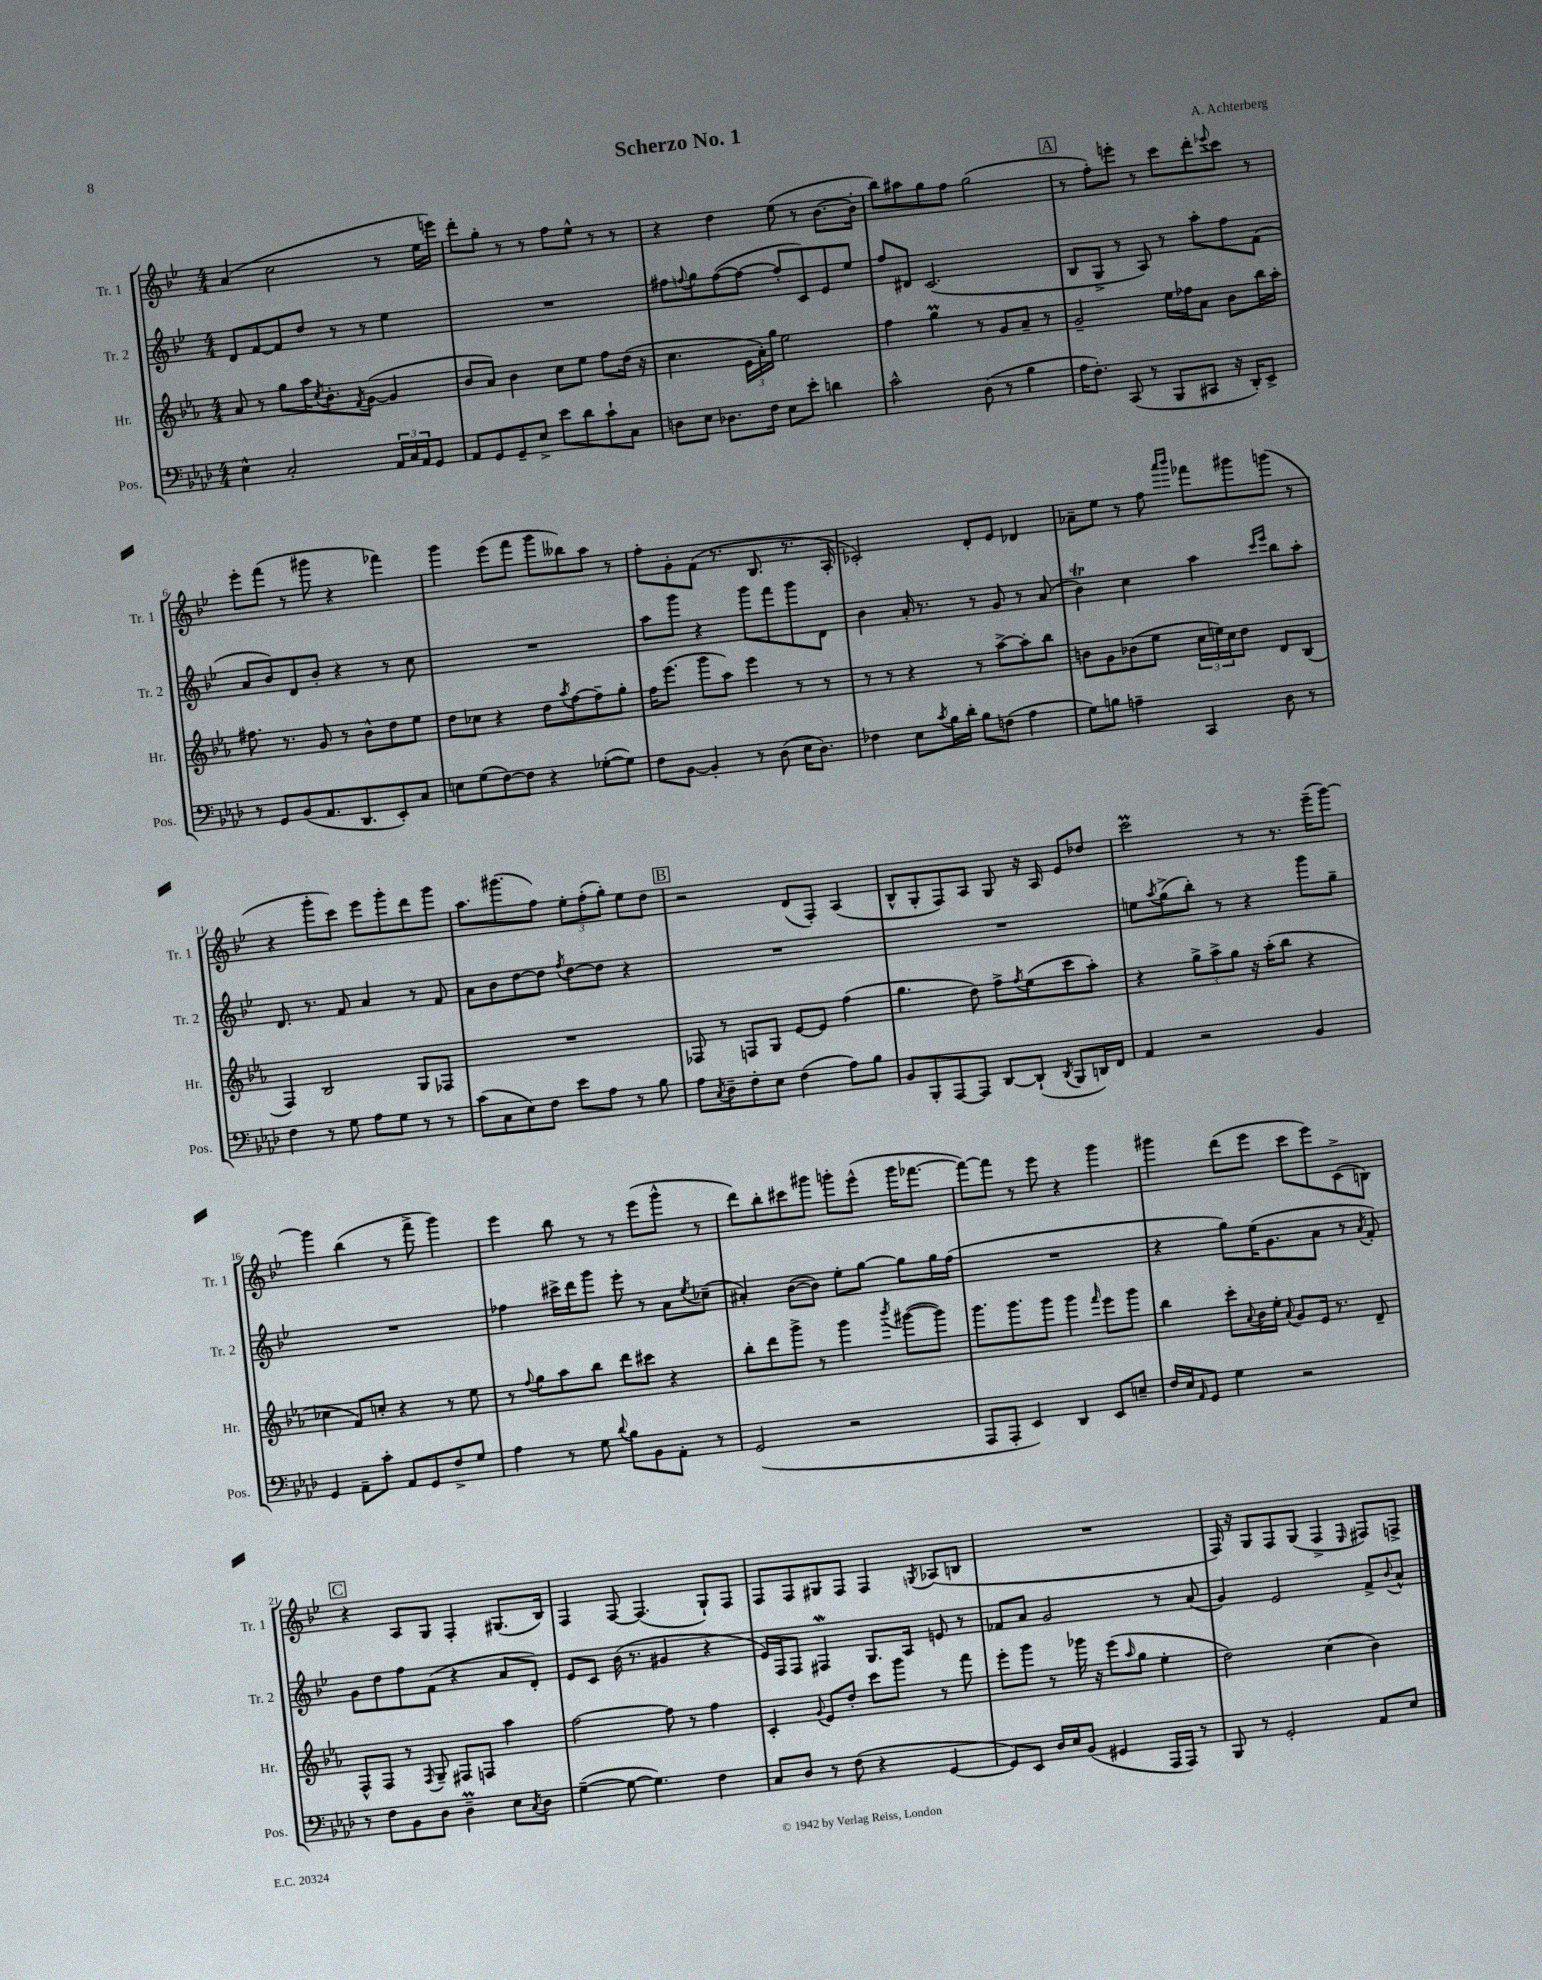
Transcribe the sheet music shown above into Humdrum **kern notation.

**kern	**kern	**kern	**kern
*staff4	*staff3	*staff2	*staff1
*clefF4	*clefG2	*clefG2	*clefG2
*k[b-e-a-d-]	*k[b-e-a-]	*k[b-e-]	*k[b-e-]
*M4/4	*M4/4	*M4/4	*M4/4
4E-^^\	8a-/	8d/L	(4a/
.	8r	[8f/	.
2C'/	8gg\L	8f/]	2cc\
.	16aa-\K	8dd/J	.
.	8qcc/	.	.
.	8.b-'\	.	.
.	.	8r	.
.	8qf/	.	.
.	([8g\J	8r	.
24AA-/LL	4g/]	4ee-\	8r
24C/	.	.	.
24AA-/J	.	.	.
8GG/J	.	.	16ee-\LL
.	.	.	16eee\JJ)
=	=	=	=
8AA-/L	8b-/L	1r	8ddd'\L
8GG/	8a-/J)	.	8gg'\J
8GG~/	4b-\	.	8r
8E-^/J	.	.	8r
8e-\L	8cc\L	.	8ff\L
8d-\	8ee-\J	.	8ee-^^\J
8c`\	8ff\L	.	8r
8C\J	(16dd\Jk	.	8r
.	16r	.	.
=	=	=	=
8D\L	4.cc\	8ff#\L	4r
.	.	8qqff/	.
8E-\J	.	8gg\	.
8.D-\L	.	([8ff\	4dd\
.	24e-\LL	8ff\_J	.
.	24a-'\)	.	.
16F\Jk	.	.	.
.	24gg\JJ	.	.
8E-\L	2ee-\	8ff'/]L	(8ee-\
8e-'\J	.	8c/)	8r
4d\	.	8e-/	[8.b-\L
.	.	8ee-/J	.
.	.	.	16b-'\]Jk
=	=	=	=
2c^^\	4ff\	8ff/L	8bb-\L)
.	.	8d#/J	8aa#\
.	4gg\	(2.c/	8gg\
.	.	.	8ff\J
(8D-\	8r	.	(2gg\
8r	8g/L	.	.
4B-\	8a-~/J	.	.
.	8r	.	.
=	=	=	=
16A-\LK	2g~/	8B-/L	8r
8.F'\J)	.	.	.
.	.	8G^/J	8ff'\L)
(8CC/	.	8r	8eee'\J
8r	.	8A/)	8r
8BBB-/L	16ee-\LL	8r	8ccc\L
.	16ff-\J	.	.
8CC#/J	8a-\J	8aa'\L	8ddd'\
.	.	.	8qqeee-/
16r	8b-\L	8ff\	8ccc\J
16DD-'/LK)	.	.	.
8EE-^/J	16bb-\L	(8f\J	8r
.	16aa-'\JJ	.	.
=	=	=	=
8r	8.ff#\	8a/L	8eee-'\L
8GG/L	.	8b-/)	(8fff\J
.	8.r	.	.
(8BB-/	.	8d/	8r
8.AA-/	8g/	8b-'/J	8ggg#\
.	8r	4r	4r
8.DD-/	.	.	.
.	8b-^^\L	.	.
8EE-'/)	8dd\	8r	4fff-\)
8C/J	8ee-\J	8cc\	.
=	=	=	=
8E\L	8dd\L	1r	4ggg\
(8G\	8cc-\J	.	.
[8F\)	4r	.	(8eee-\L
8F\]J	.	.	8fff\J
4r	8dd\L	.	8ggg\L
.	8qaa-/	.	.
.	[8ff\	.	8bb--\)
([8G-'\L	8ff~\]	.	8aa\J
8G-\]J)	8gg'\J	.	8r
=	=	=	=
8F\L	16ff\LK	8aa\L	8ff'\L
.	(8.eee-\J	.	.
[8BB-\J	.	8ggg\J	8g'\
4BB-'/]	8ggg\L	4r	(8f\J
.	8aa-\J)	.	8.r
8r	4eee-\	8ggg\L	.
.	.	.	8.B-/
(8D-\	.	8fff\	.
16E-\LK	8r	8ggg\	8.r
8.D-\J)	.	.	.
.	8r	8d\J	.
.	.	.	16A'/
=	=	=	=
4F-\	8r	4b-\	2c-'/)
.	8r	.	.
8E-\L	4r	16a'/	.
.	.	8.r	.
8qc/	.	.	.
16B-\L	.	.	.
16d-'\JJ	.	.	.
8B-\L	8r	8r	8d'/L
(8F\J	[8aa-^\L	8g/	8e-/J
4A-\	8aa-'\]	8r	4d-/
.	8bb-\J	(8a/	.
=	=	=	=
8G\L)	8b\L	4b-\)	8a-~\L
8B\J	8g\	.	8ee-\J
4A~\	(8b-\	4cc\	8r
.	8ee-\J	.	8ff\
.	.	.	16qqaaa/LL
.	.	.	16qqbbb-/JJ
4CC/	24cc\LL	4aa\	8fff-\L
.	24ee\)	.	.
.	24cc\J	.	.
.	8dd\J	.	8ggg#\
.	.	16qqccc/LL	.
.	.	16qqeee-/JJ	.
8D-\	8d/L	8bb-\L	(8ggg\J
8r	(8B-/J	8aa'\J	8r
=	=	=	=
4F\	4F/)	8.d/	4r
.	.	8.r	.
8r	2B-/	.	8ggg'\L
8G\	.	8f/	8ccc\J)
8A-\L	.	4a/	8eee-\L
8G\J	.	.	8ggg'\
8r	8G/L	8r	8ddd\
8r	8F-/J	8f/	8ggg\J
=	=	=	=
(8c\L	1r	8a\L	8.aa\L
8C\	.	8b-\	.
.	.	.	(8.ggg#\
8E-\)	.	[8dd\	.
8F\J	.	8dd\]J	8ff\J)
.	.	8qff/	.
8e-\L	.	[8dd\L	12ee-'\L
.	.	.	(12ff'\
8A-\J	.	8dd\]J	.
.	.	.	12gg'\J)
8r	.	4r	8ee-\L
8B-\	.	.	8dd\J
=	=	=	=
8A-\L	8F-/	1r	2r
8qC/	.	.	.
8D-~\	8r	.	.
8F'\	8F/L	.	.
8E-\J	8G/J	.	.
(4F\	[8e-/L	.	(8d/L
.	8e-/]J	.	8F'/J)
8A-\L)	(4ff\	.	(4A/
8B-\J	.	.	.
=	=	=	=
8BB-/L	4.gg\	1r	8B-^^/L
8BBB-'/	.	.	8G'/
[8AAA-/	.	.	8F/)
8AAA-/]J	8dd\)	.	8A/J
[8DD-/L	8ff^\L	.	8G/
.	8qff/	.	.
(8DD-`/]J	(8ee-\	.	16r
.	.	.	16A/
8qDD-/	.	.	.
8BBB-/L	8ccc\	.	8e-/L
16DD/L)	8aa-'\J)	.	8dd-/J
16FF/JJ	.	.	.
=	=	=	=
4AA-/	4r	8ee\L	2ccc\
.	.	8qaa/	.
.	.	(8gg^\	.
2r	12gg^\L	8bb-'\J)	.
.	12aa-^\	.	.
.	.	8r	.
.	12gg\J	.	.
.	16r	4r	8r
.	(16aa-'\LK	.	.
.	8bb-\J	.	8.r
4BB-/	4r	8ggg\L	.
.	.	.	(16eee-~\LK
.	.	8gg~\J	[8ggg\J)
=	=	=	=
4GG/	4cc-\	1r	4ggg\]
8AA-~\L	8f/L)	.	(4bb-\
8c'\J	8cc'/J	.	.
8AA-/L	4r	.	8r
8GG/	.	.	8fff^\
8F^/	8r	.	4ggg\)
8G/J	8ee-\	.	.
=	=	=	=
4A-\	8r	4ff-\	4eee-\
.	8qqff/	.	.
.	8gg\L	.	.
8r	8aa-\	16ccc#^\LL	8bb-\
.	.	16ddd\J	.
8G\	8bb-\J	8ggg\J	8r
8qqd-/	.	.	.
8B-\L	8ddd\L	8eee-'\	8r
8BB-\	8ccc#\J	8r	(8eee-\L
8AA-'\J	4r	8a\L	8ggg^^\J
.	.	8qee-/	.
8r	.	(8cc-~\J	8r
=	=	=	=
(2GG/	8bb-'\L	4a#'/)	8ddd\L)
.	8ddd\	.	8bb-'\
.	8ggg^\J	([8b-\L	8ccc#\
.	8r	8b-\]J)	8ggg#\J
2r	4ggg\	8ee-'\L	8ggg'\L
.	.	[8gg\J	(8eee-^^\J
.	8qbbb-/	.	.
.	([8ggg#\L	8gg\]L	16ggg\LK
.	.	.	[8.fff-\J
.	8ggg#\]J)	16gg\L	.
.	.	(16ff\JJ	.
=	=	=	=
8AAA-/L	8.ggg\L	1r	8fff-\_L)
8AAA-'/J	.	.	8fff-\]J
.	8.ggg\	.	.
4EE-/)	.	.	8r
.	8ggg\J	.	8eee-\
4DD-/	4ggg\	.	4r
.	16qqfff/	.	.
8EE-/L	8eee-\L	.	4ggg\
8E~/J	8ggg\J	.	.
=	=	=	=
16F/LL	4bb-\	4r	4ggg#\
16E-/J	.	.	.
16qqAA-/	.	.	.
8GG/J	.	.	.
4G\	8ccc'\L	8gg\L)	(8ddd\L
.	8qqa-/	.	.
.	16b-\L	(16ee-\K	8eee-\J
.	16ee-'\JJ	8.g\	.
.	8qqa-/	.	.
2r	8g/L	.	8ccc\L
.	16e-/Jk	8a\J	8eee-\)
.	8.r	.	.
.	.	8r	(8c^\
.	.	8qa/	.
.	8d~/	8f'/)	8B\J)
=	=	=	=
8r	8F^^/L	8g\L	4r
8F\L	8F/J	8dd\	.
8BB-\	8r	8ff\	8A/L
.	8qF/	.	.
8D-\J	8G~/	(8f\J	8G/J
4D-~\	8F#/L	4r	4F'/
.	8F/J	.	.
8E-\L	4aa-\	8a/L	(8.G#/L
8qC/	.	.	.
8D-\J	.	8d'/J)	.
.	.	.	16B-/Jk)
=	=	=	=
([4G~\	[2ff\	8e-/L	4F/
.	.	8c/J	.
8G\_	.	(16b-\	[8F/
.	.	8.r	.
4.G\])	.	.	(4.F/]
.	8ff\]	4g#/	.
.	8r	.	.
4F\	4ff\	4r	8G`/L)
.	.	.	8F/J
=	=	=	=
8C/L	4c'/	16e-/LL)	8F/L
.	.	16F/J	.
8D-/J	.	8F/J	8F/
.	8qqg/	.	.
8r	8e-/L	4F#/	8G#/
(8F\	8dd'/J	.	8F/J
4r	8ccc\L	8.G/L	4F/
.	8ggg\J	.	.
.	.	16A/Jk	.
.	.	.	8qG/
[4GG/	8r	8e/	(8A-/L
.	8fff\	8r	8B/J
=	=	=	=
8GG/]L)	8eee-'\L	8f-/L	1r
8EE-/J	8ggg\J	8a/J	.
16D-/LL	8r	2g/	.
16E-/J	.	.	.
(8BB-/J	16ggg-\	.	.
.	16r	.	.
4GG#/	(8eee-\L	.	.
.	16qqaa-/	.	.
.	8gg\J	.	.
16AAA-/LL	4ee-'\	8r	.
16AAA-/JJ)	.	.	.
8r	.	(8a/	.
=	=	=	=
8BBB-/	2dd\)	4g/)	16F/)
.	.	.	16r
8r	.	.	8G/L
2GG'/	.	2e-/	8F/
.	.	.	(8G/J
.	(4cc\	.	4F^/
.	.	.	16qqE-/
8AA-/L	4b-\)	8f^/L	8F#/L)
.	.	8qqb-/	.
8E-/J	.	8a^^/J	8F^/J
==	==	==	==
*-	*-	*-	*-
